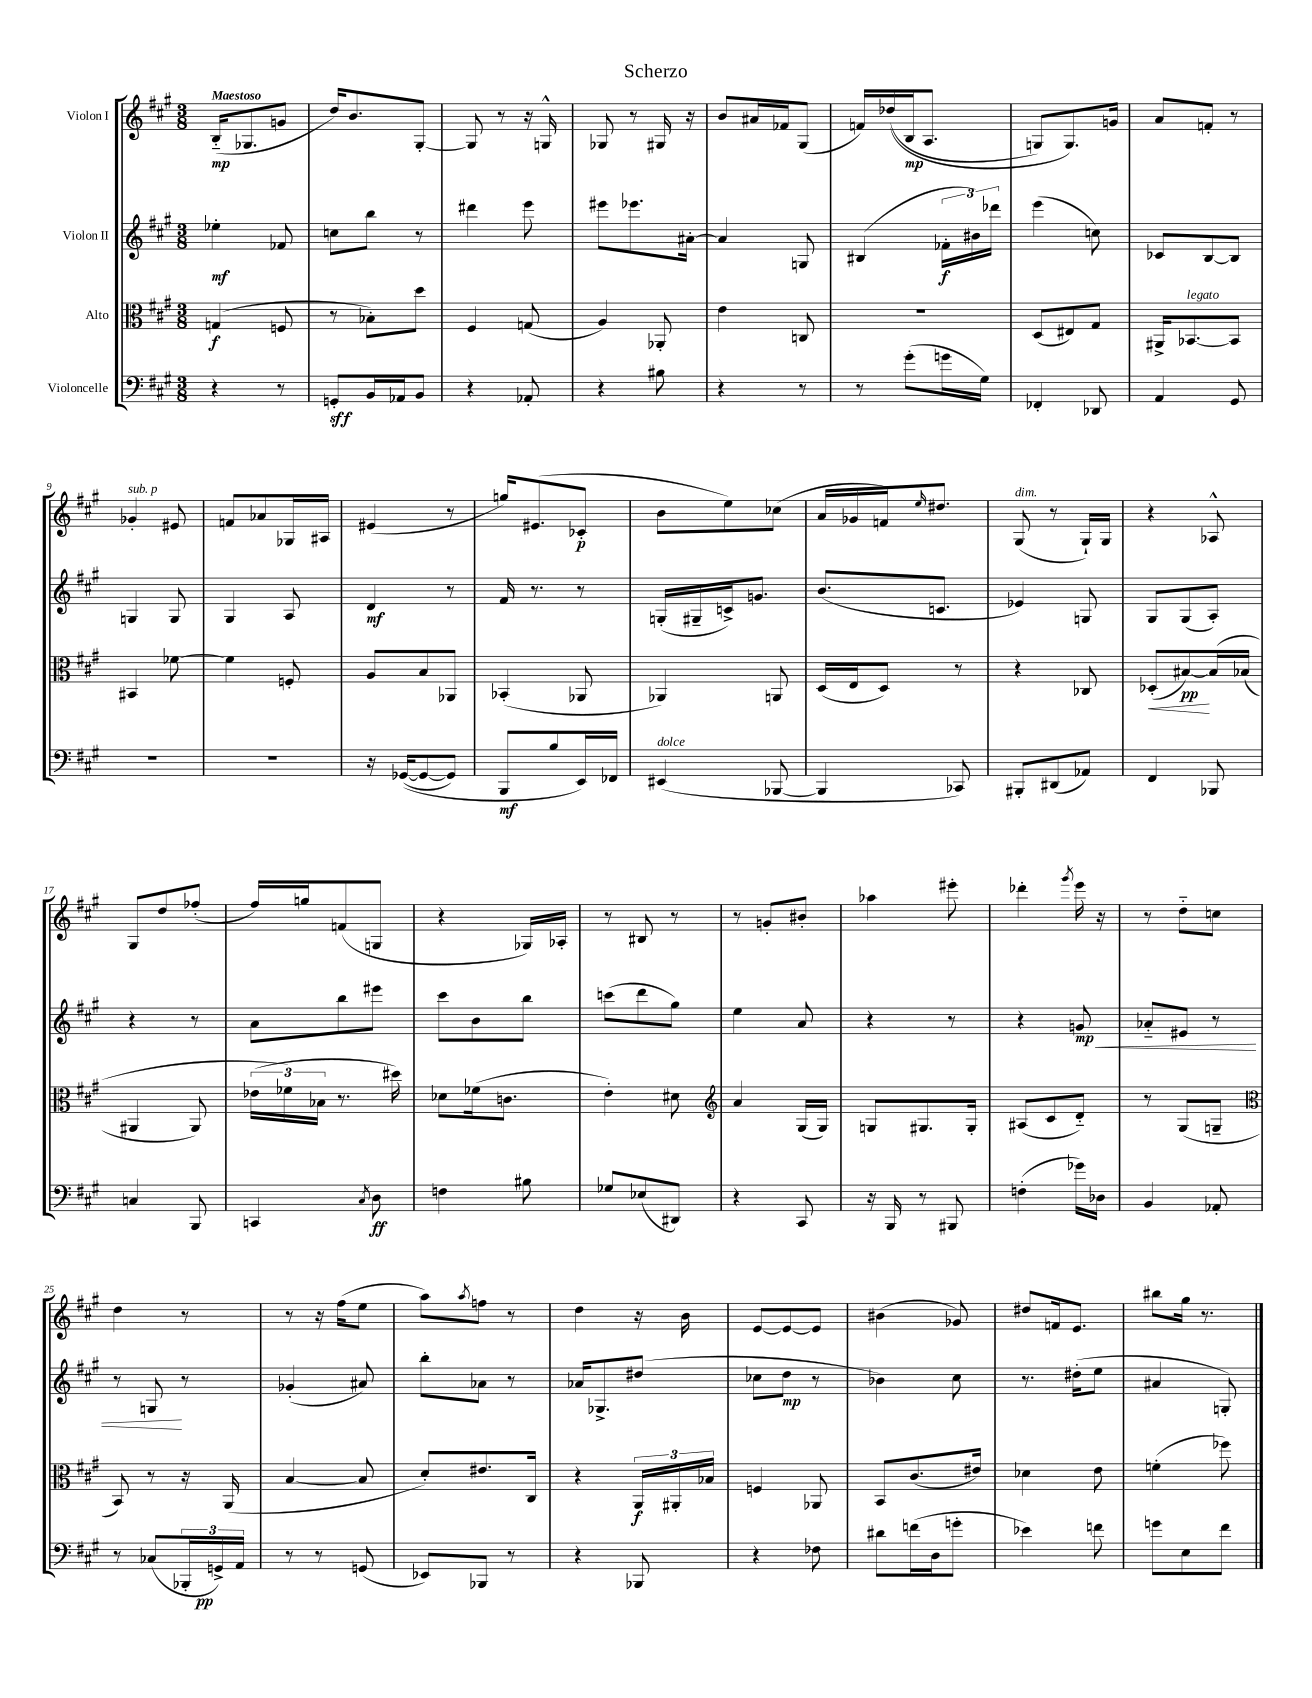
\header { title = "Scherzo" }
<<
\new StaffGroup <<
\new Staff = "s0" \with { instrumentName = "Violon I" } {
    \clef treble \key a \major \numericTimeSignature \time 3/8 \tempo "Maestoso"
    b16-_\mp( ges8. g'8 |
    d''16) b'8. gis8~-. |
    gis8 r8 r16 g16-^ |
    ges8 r8 gis16 r16 |
    b'8 ais'16 fes'16 gis8( |
    f'16) des''16(\( b16\mp a8. |
    g8) g8.\) g'16 |
    a'8 f'8-. r8 |
    ges'4-.^\markup { \italic "sub. p" } eis'8 |
    f'8 aes'8 ges16 ais16 |
    eis'4( r8 |
    g''16) eis'8.( ces'8-.\p |
    b'8 e''8) ces''8( |
    a'16 ges'16 f'16) \grace { e''16 } dis''8. |
    gis8^\markup { \italic "dim." }( r8 gis16-!) gis16 |
    r4 aes8-^ |
    gis8 d''8 fes''8-.( |
    fis''16) g''16 f'8( g8 |
    r4 ges16) aes16-. |
    r8 bis8 r8 |
    r8 g'8-. bis'8-. |
    aes''4 eis'''8-. |
    des'''4-. \acciaccatura { gis'''8 } e'''16 r16 |
    r8 d''8-_ c''8 |
    d''4 r8 |
    r8 r16 fis''16( e''8 |
    a''8) \acciaccatura { a''8 } f''8 r8 |
    d''4 r16 b'16 |
    e'8~ e'8~ e'8 |
    bis'4( ges'8) |
    dis''8 f'16 e'8. |
    bis''8 gis''16 r8. \bar "|." |
}
\new Staff = "s1" \with { instrumentName = "Violon II" } {
    \clef treble \key a \major \numericTimeSignature \time 3/8
    ees''4-.\mf fes'8 |
    c''8 b''8 r8 |
    dis'''4 e'''8 |
    eis'''8 ees'''8. ais'16~-. |
    ais'4 g8 |
    bis4( \tuplet 3/2 { fes'16-.\f bis'16) des'''16 } |
    e'''4( c''8) |
    ces'8 b8~ b8 |
    g4 g8 |
    gis4 a8 |
    d'4\mf r8 |
    fis'16 r8. r8 |
    g16-.( gis16-- c'16->) g'8. |
    b'8.( c'8. |
    ees'4) g8 |
    gis8 gis8( a8-.) |
    r4 r8 |
    a'8 b''8 eis'''8 |
    cis'''8 b'8 b''8 |
    c'''8( d'''8 gis''8) |
    e''4 a'8 |
    r4 r8 |
    r4 g'8\mp\< |
    aes'8-_ eis'8 r8 |
    r8 g8\! r8 |
    ges'4-.( ais'8) |
    b''8-. aes'8 r8 |
    aes'16 ges8.-> dis''8( |
    ces''8 d''8\mp r8 |
    bes'4) cis''8 |
    r8. dis''16-.( e''8 |
    ais'4 g8-.) \bar "|." |
}
\new Staff = "s2" \with { instrumentName = "Alto" } {
    \clef alto \key a \major \numericTimeSignature \time 3/8
    g4\f( f8 |
    r8 bes8-.) d''8 |
    fis4 g8( |
    a4) aes,8-. |
    e'4 c8 |
    R4. |
    d8( eis8) gis8 |
    ais,16-> bes,8.~^\markup { \italic "legato" } bes,8 |
    bis,4 fes'8~ |
    fes'4 f8-. |
    a8 b8 aes,8 |
    bes,4-.( aes,8 |
    aes,4) a,8 |
    d16( e16 d8) r8 |
    r4 ces8 |
    des8-.\<( bis8~\pp\!) bis16\( bes16( |
    ais,4 ais,8) |
    \tuplet 3/2 { ees'16( fes'16\) bes16 } r8. dis''16) |
    des'8 fes'16( c'8. |
    e'4-.) dis'8 |
    \clef treble a'4 gis16( gis16) |
    g8 gis8. gis16-. |
    ais8( cis'8 d'8-_) |
    r8 gis8( g8-- |
    \clef alto b,8) r8 r16 a,16( |
    b4~ b8 |
    d'8-.) eis'8. cis16 |
    r4 \tuplet 3/2 { a,16\f ais,16-. bes16 } |
    f4 aes,8 |
    b,8 cis'8.( eis'16) |
    des'4 e'8 |
    f'4-.( fes''8) \bar "|." |
}
\new Staff = "s3" \with { instrumentName = "Violoncelle" } {
    \clef bass \key a \major \numericTimeSignature \time 3/8
    r4 r8 |
    g,8-.\sff b,16 aes,16 b,8 |
    r4 aes,8-. |
    r4 bis8 |
    r4 r8 |
    r8 gis'8-.( g'16 gis16) |
    fes,4-. des,8 |
    a,4 gis,8 |
    R4. |
    R4. |
    r16 ges,16~(\( ges,8~ ges,8) |
    b,,8\mf b8 e,16\) fes,16 |
    eis,4^\markup { \italic "dolce" }( bes,,8~ |
    bes,,4 ces,8) |
    bis,,8-. dis,8( aes,8) |
    fis,4 bes,,8 |
    c4 b,,8 |
    c,4 \acciaccatura { cis8 } d8\ff |
    f4 bis8 |
    ges8 ees8( dis,8) |
    r4 cis,8 |
    r16 b,,16 r8 bis,,8 |
    f4-.( ges'16) des16 |
    b,4 aes,8-. |
    r8 ces8( \tuplet 3/2 { bes,,16-. g,16->\pp) a,16 } |
    r8 r8 g,8( |
    ees,8) bes,,8 r8 |
    r4 bes,,8 |
    r4 fes8 |
    dis'8 f'16( d16 g'8-. |
    ees'4) f'8 |
    g'8 e8 fis'8 \bar "|." |
}
>>
>>
